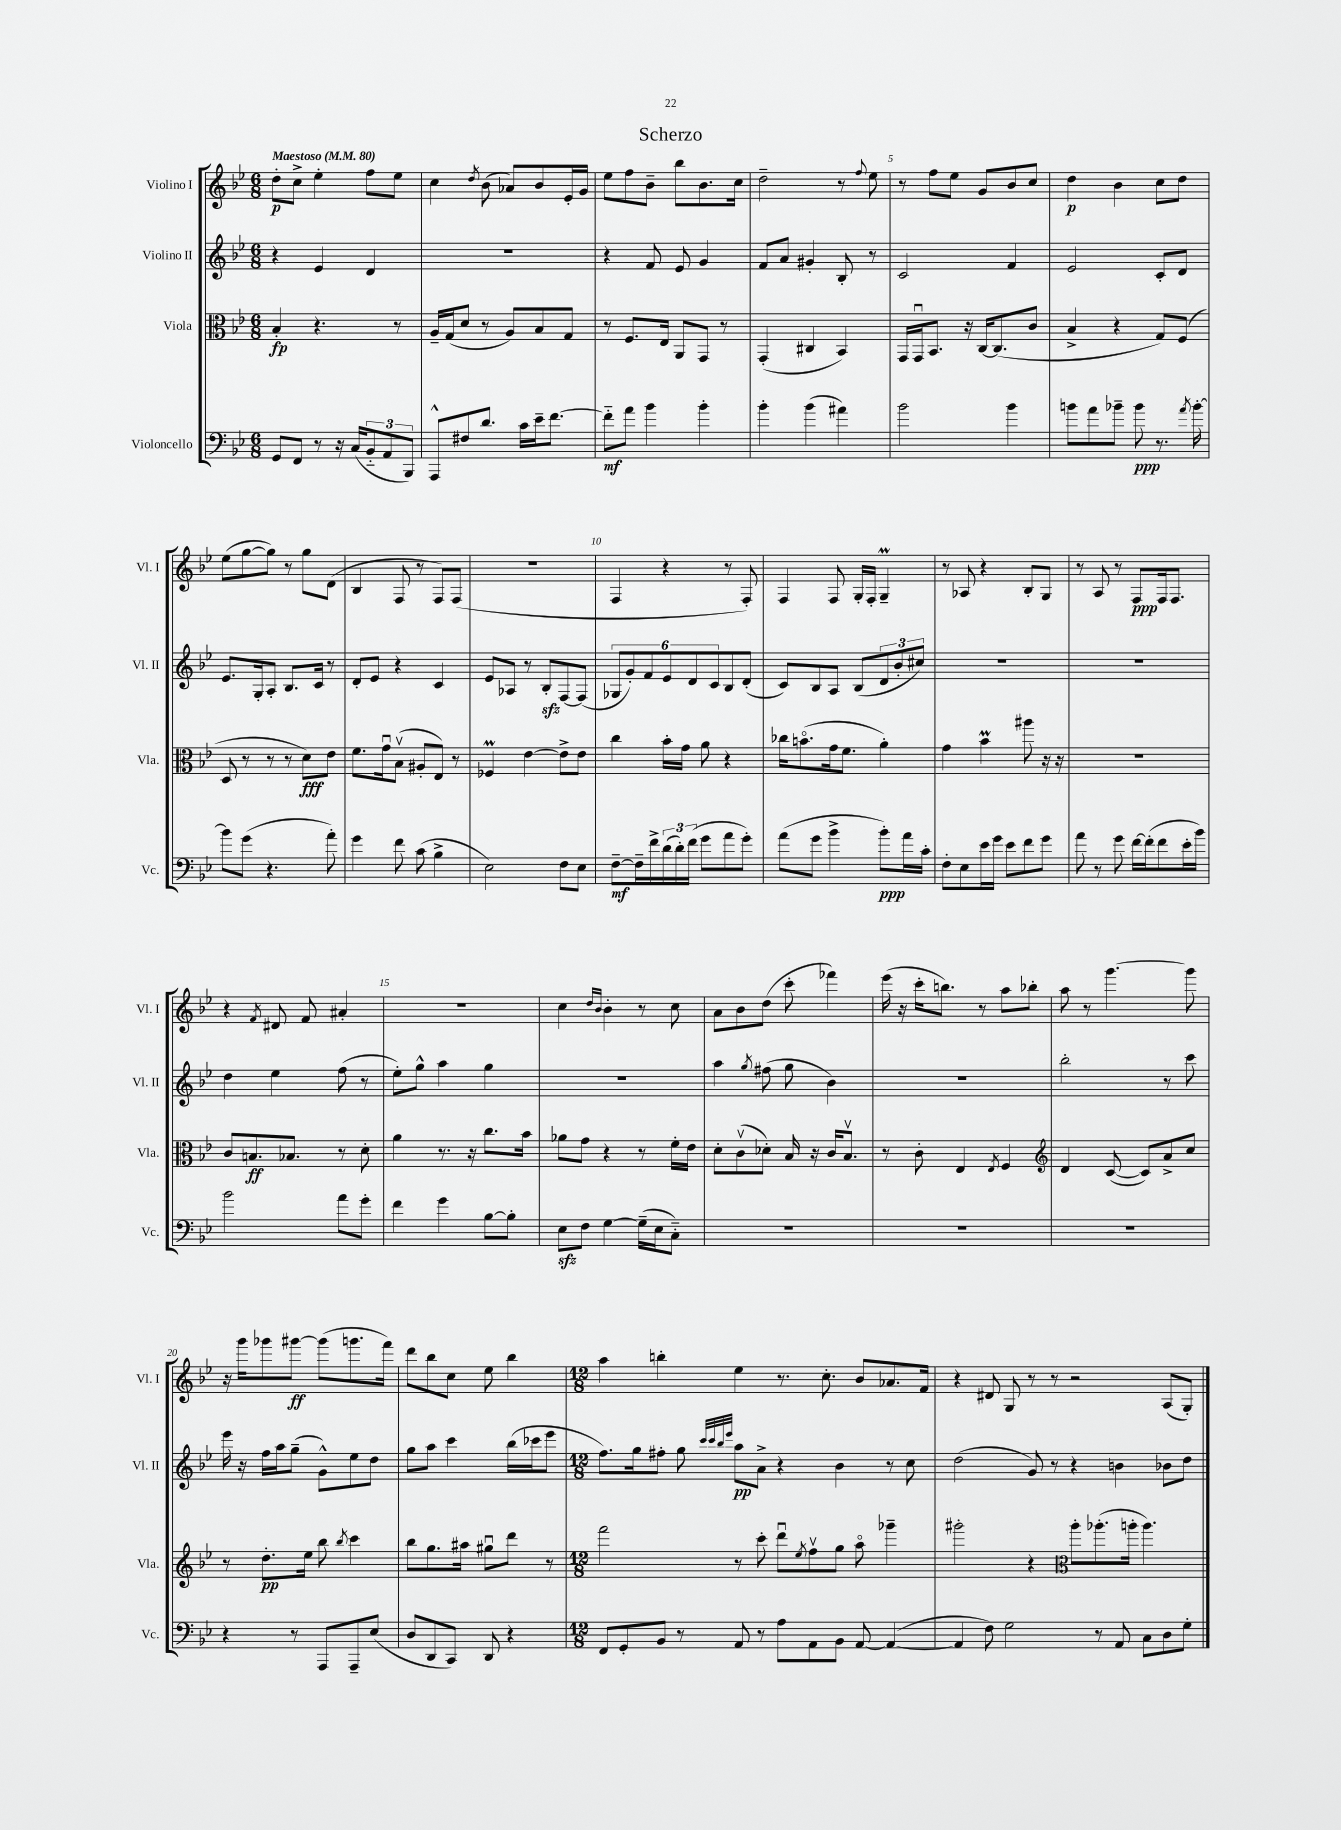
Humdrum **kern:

**kern	**kern	**kern	**kern
*staff4	*staff3	*staff2	*staff1
*clefF4	*clefC3	*clefG2	*clefG2
*k[b-e-]	*k[b-e-]	*k[b-e-]	*k[b-e-]
*M6/8	*M6/8	*M6/8	*M6/8
*MM80	*MM80	*MM80	*MM80
8GG/L	4B-'/	4r	8dd'\L
8FF/J	.	.	8cc^\J
8r	4.r	4e-/	4ee-'\
16r	.	.	.
(16C/LK	.	.	.
12BB-'~/	.	4d/	8ff\L
12AA/	.	.	.
.	8r	.	8ee-\J
12BBB-/J)	.	.	.
=	=	=	=
8AAA^^/L	16A~/LL	2.r	4cc\
.	(16G/J	.	.
8F#/	8d/J	.	.
.	.	.	8qdd/
8.d/J	8r	.	(8b-\
.	8A/L)	.	8a-/L)
16c\LL	.	.	.
16e-~\J	8B-/	.	8b-/
[8.f\J	.	.	.
.	8G/J	.	16e-'/L
.	.	.	16g/JJ
=	=	=	=
8f'~\]L	8r	4r	8ee-\L
8a\J	8.F/L	.	8ff\
4b-\	.	8f/	8b-~\J
.	16E-/Jk	.	.
.	8AA/L	8e-/	8bb-\L
4b-'\	8GG/J	4g/	8.b-\
.	8r	.	.
.	.	.	16cc\Jk
=	=	=	=
4b-'\	(4GG'/	8f/L	2dd~\
.	.	8a/J	.
(4b-\	4C#/	4g#'/	.
4a#\)	4BB-/)	8B-'/	8r
.	.	.	8qqff/
.	.	8r	8ee-\
=	=	=	=
2b-\	16GG/LL	2c/	8r
.	16GGu/J	.	.
.	8.BB-/J	.	8ff\L
.	.	.	8ee-\J
.	16r	.	.
.	[16C/LK	.	8g/L
.	(8.C/]	.	.
4b-\	.	4f/	8b-/
.	8c/J	.	8cc/J
=	=	=	=
8b\L	4B-^/	2e-/	4dd\
8a\	.	.	.
8b-~\J	4r	.	4b-\
8b-\	.	.	.
8.r	8G/L)	8c'/L	8cc\L
.	(8F/J	8d/J	8dd\J
8qa/	.	.	.
[16b-'\	.	.	.
=	=	=	=
8b-\]L	8D/	8.e-/L	(8ee-\L
(8g\J	8r	.	[8gg\
.	.	16G'/k	.
4.r	8r	8A'/J	8gg\]J)
.	8r	8.B-/L	8r
.	8d\L)	.	8gg\L
.	.	16c/Jk	.
8a'\)	8e-\J	8r	(8d\J
=	=	=	=
4g\	8.f\L	8d'/L	4B-/
.	.	8e-/J	.
.	16gu\k	.	.
8f\	(8B-v\J	4r	8F/
(8c\	8A#'/L	.	8r
4B-^\	8E-/J)	4c/	8F/L)
.	8r	.	(8F/J
=	=	=	=
2E-\)	4F-/	8e-/L	2.r
.	.	8A-/J	.
.	[4e-\	8r	.
.	.	8B-'/L	.
8F\L	8e-^\]L	[8F/	.
8E-\J	8e-\J	(8F/]J	.
=	=	=	=
[8F~\L	4cc\	12G-/L	4F/
.	.	12g'/)	.
16F~\]L	.	.	.
.	.	12f/	.
16f^\	.	.	.
(24d\	16b-'\LL	12e-/	4r
24d'\)	.	.	.
.	16g\JJ	.	.
(24f\JJ	.	12d/	.
8g\L	8a\	.	.
.	.	12c/	.
8a\	4r	8B-/	8r
8g'\J)	.	(8d'/J	8F'/)
=	=	=	=
(8a\L	16cc-\LK	8c/L)	4F/
.	(8.bo\	.	.
8g\J	.	8B-/	.
4b-^\	16g\k	8A/J	8F/
.	8.f\J	.	.
.	.	(8B-/L	16G'/LL
.	.	.	16F'/JJ
8b-'\L)	4a'\)	12d/	4G~/
.	.	12b-'/	.
16a\L	.	.	.
.	.	12cc#/J)	.
16c'\JJ	.	.	.
=	=	=	=
8F'\L	4g\	2.r	8r
8E-\	.	.	8A-/
16e-\L	4b-\	.	4r
16g\JJ	.	.	.
8e-\L	.	.	.
8f\	8aa#\	.	8B-'/L
8g\J	16r	.	8G/J
.	16r	.	.
=	=	=	=
8a\	2.r	2.r	8r
8r	.	.	8A/
8g\	.	.	8r
[16f\LL	.	.	8F/L
(16f'\]J	.	.	.
8f\	.	.	16F/k
.	.	.	8.F/J
16e-'\L	.	.	.
16b-\JJ)	.	.	.
=	=	=	=
2b-\	8c/L	4dd\	4r
.	8.B/	.	.
.	.	.	8qf/
.	.	4ee-\	8d#/
.	8.B-/J	.	.
.	.	.	8f/
8a\L	8r	(8ff\	4a#'/
8g'\J	8d'\	8r	.
=	=	=	=
4f\	4a\	8ee-'\L)	2.r
.	.	8gg^^\J	.
4g\	8.r	4aa\	.
.	16r	.	.
[8B-\L	8.cc\L	4gg\	.
8B-'\]J	.	.	.
.	16b-\Jk	.	.
=	=	=	=
8E-\L	8a-\L	2.r	4cc\
8F\J	8g\J	.	.
.	.	.	16qqdd/LL
.	.	.	16qqb-/JJ
[4G\	4r	.	4b-'\
(16G~\]LL	8r	.	8r
16E-\J	.	.	.
8C'~\J)	16f'\LL	.	8cc\
.	16e-\JJ	.	.
=	=	=	=
2.r	8d'\L	4aa\	8a\L
.	(8cv\	.	8b-\
.	.	8qgg/	.
.	8d-'\J)	(8ff#\	(8dd\J
.	16B-/	8gg\	8ccc'\
.	16r	.	.
.	16c/LK	4b-\)	4fff-\)
.	8.B-v/J	.	.
=	=	=	=
2.r	8r	2.r	(16eee-\
.	.	.	16r
.	8c'\	.	16ccc'\LK
.	.	.	8.bb\J)
.	4E-/	.	.
.	.	.	8r
.	8qE-/	.	.
.	4F/	.	8aa\L
.	.	.	8bb-'\J
=	=	=	=
*	*clefG2	*	*
2.r	4d/	2bb-'\	8aa\
.	.	.	8r
.	([8c/	.	[4.ggg\
.	8c/]L)	.	.
.	8a^/	8r	.
.	8cc/J	8ccc\	8ggg\]
=	=	=	=
4r	8r	16eee-\	16r
.	.	16r	16ggg\LK
.	8.dd'\L	16ff\LL	8ggg-\
.	.	16aa\J	.
8r	.	(8gg~\J	[8ggg#\J
.	16ee-\Jk	.	.
8AAA/L	8bb-\	8g^^\L)	(8ggg#\]L
.	8qbb-/	.	.
8AAA~/	4ccc\	8ee-\	8.ggg\
(8E-/J	.	8dd\J	.
.	.	.	16fff\Jk)
=	=	=	=
8D/L	8bb-\L	8gg\L	8ddd\L
8DD/	8.gg\	8aa\J	8bb-\
8CC/J)	.	4ccc\	8cc\J
.	16aa#\Jk	.	.
8DD/	8gg#u\L	.	8ee-\
4r	8ddd\J	(16bb-\LL	4bb-\
.	.	16ccc-\J	.
.	8r	8eee-\J	.
=	=	=	=
*M12/8	*M12/8	*M12/8	*M12/8
8FF/L	2fff\	8.ff\L)	4aa\
8GG'/	.	.	.
.	.	16gg\k	.
8BB-/J	.	8ff#'\J	4bb'\
8r	.	8gg\	.
.	.	32qqccc/LLL	.
.	.	32qqccc/	.
.	.	32qqbb-/	.
.	.	32qqeee-/JJJ	.
8AA/	8r	8aa\L	4ee-\
8r	8ccc'\	8a^\J	.
8A\L	8dddu\L	4r	8.r
.	8qee-/	.	.
8AA\	8ffv\	.	.
.	.	.	8.cc'\
8BB-\J	8gg\J	4b-\	.
[8AA/	8aao\	.	8b-/L
(4AA/_	4ggg-~\	8r	8.a-/
.	.	8cc\	.
.	.	.	16f/Jk
=	=	=	=
4AA/]	2ggg#'\	(2dd\	4r
8F\)	.	.	8d#/
2G\	.	.	8G/
.	4r	8g/)	8r
.	.	8r	8r
*	*clefC3	*	*
.	8aa'\L	4r	2r
8r	(8.aa-'\	.	.
8AA/	.	4b\	.
.	16aa'\Jk	.	.
8C\L	4.aa\)	.	.
8D\	.	8b-\L	(8A/L
8G'\J	.	8dd\J	8G'/J)
==	==	==	==
*-	*-	*-	*-
